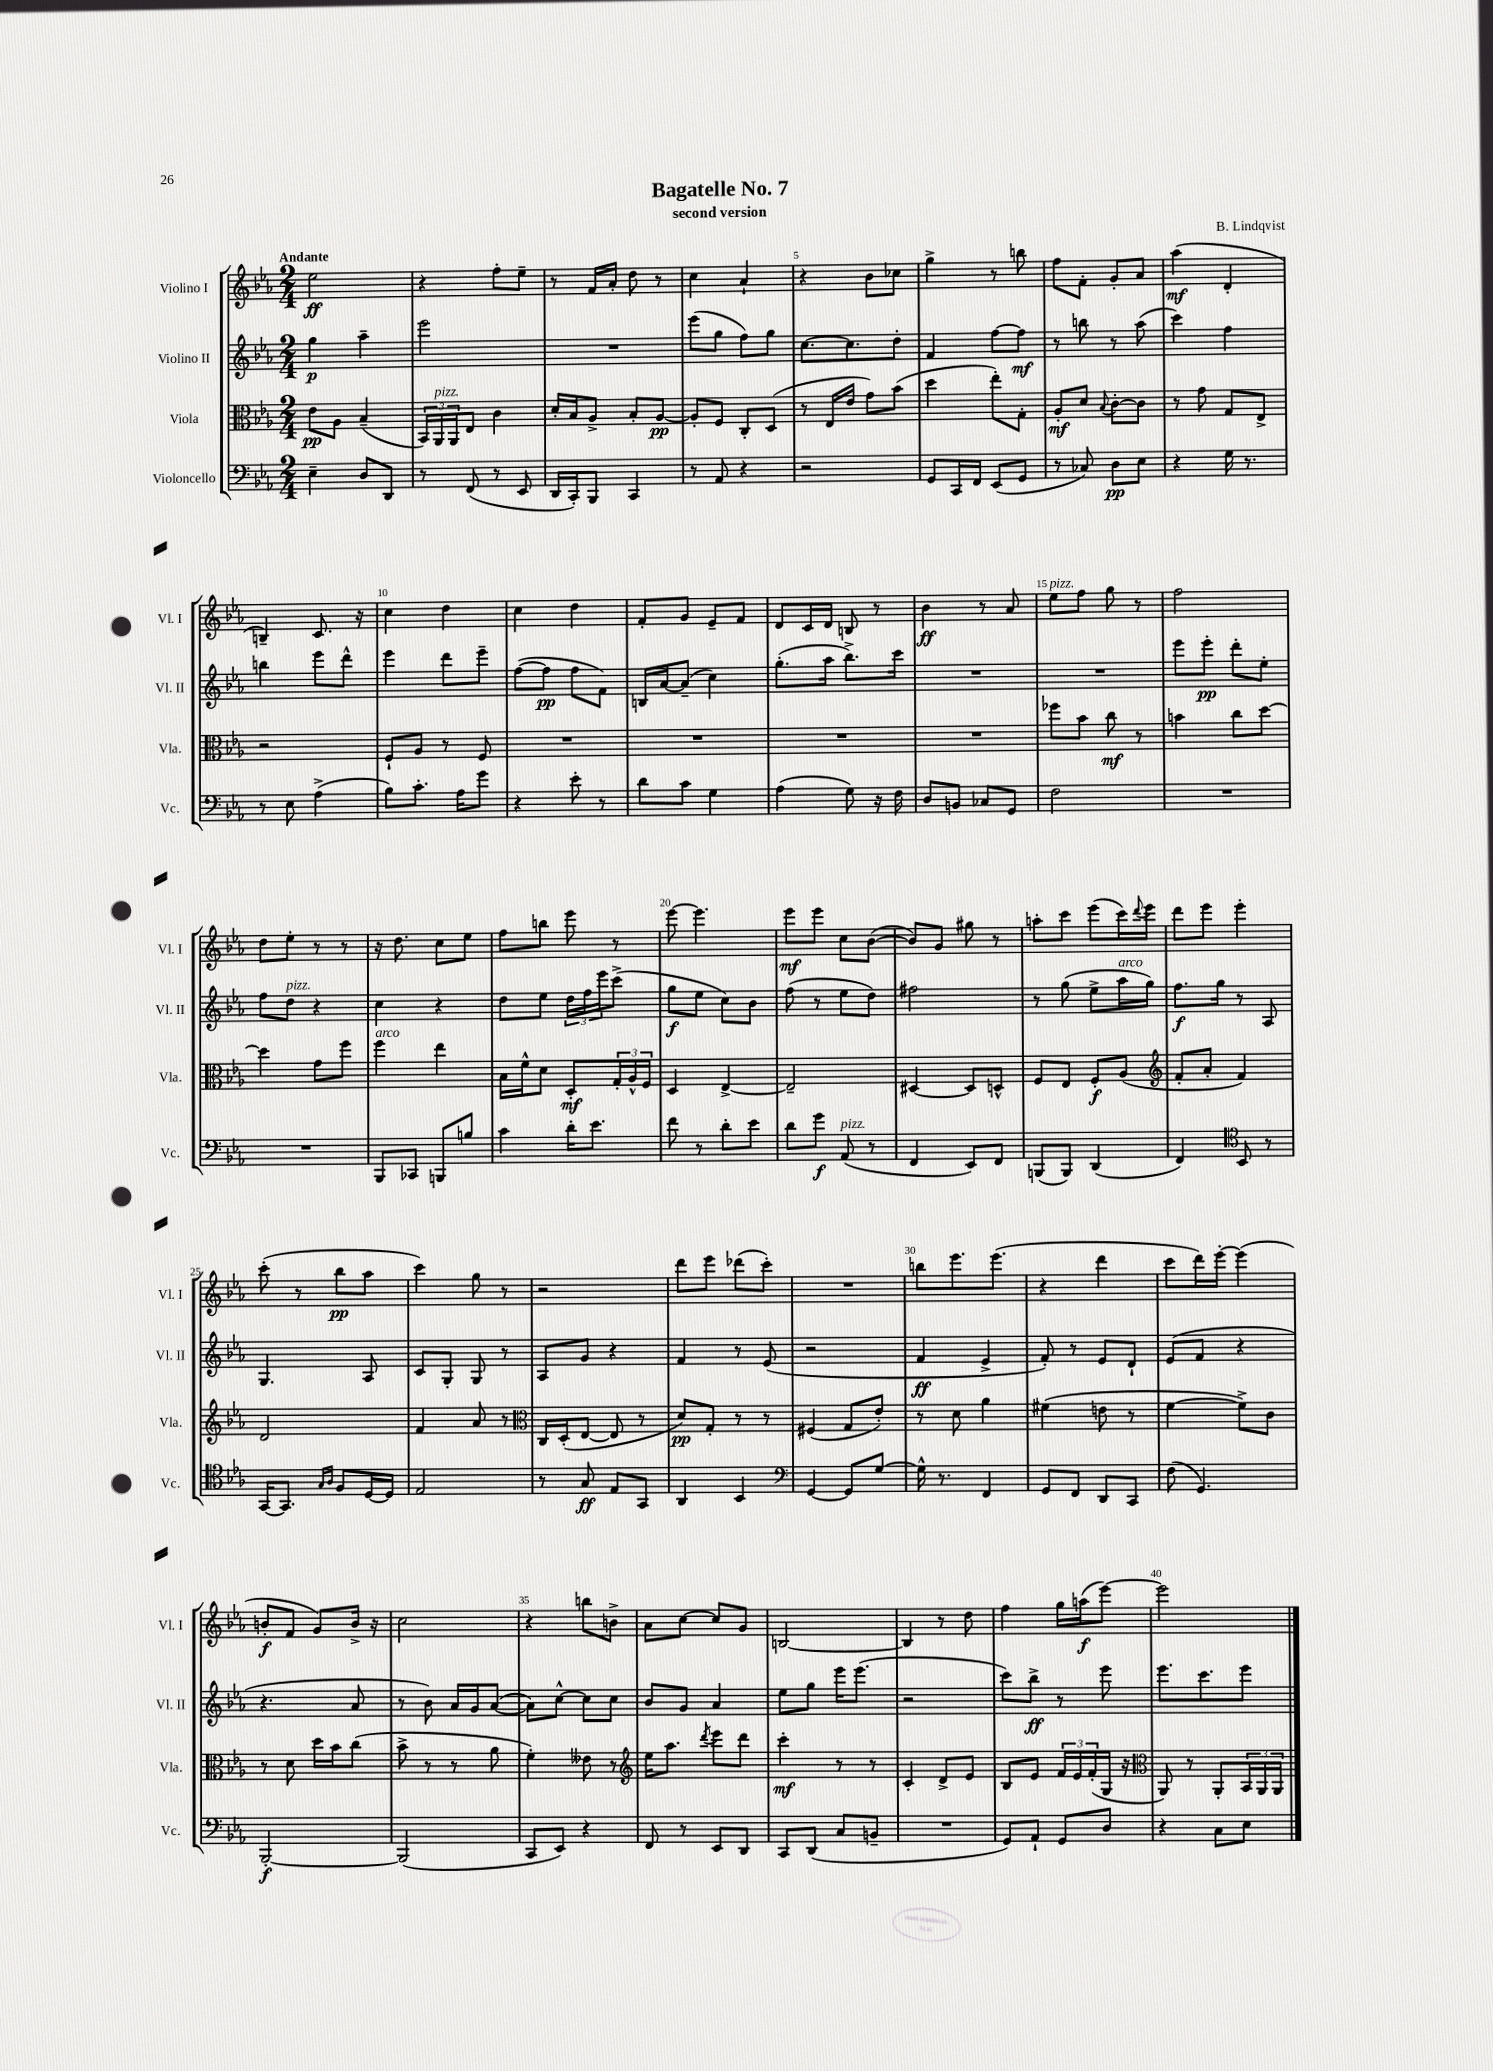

**kern	**kern	**kern	**kern
*staff4	*staff3	*staff2	*staff1
*clefF4	*clefC3	*clefG2	*clefG2
*k[b-e-a-]	*k[b-e-a-]	*k[b-e-a-]	*k[b-e-a-]
*M2/4	*M2/4	*M2/4	*M2/4
4E-~\	8e-\L	4gg\	2ee-\
.	8A-\J	.	.
8D/L	(4B-~/	4aa-~\	.
8DD/J	.	.	.
=	=	=	=
8r	24BB-/LL)	2eee-\	4r
.	24AA-/	.	.
.	24AA-/J	.	.
(8FF/	8E-/J	.	.
8r	4c\	.	8ff'\L
8EE-/	.	.	8ee-~\J
=	=	=	=
16DD/LL	16d'/LL	2r	8r
16CC'/J)	16B-/J	.	.
8BBB-/J	8A-^/J	.	16f/LL
.	.	.	16a-'/JJ
4CC/	8B-'/L	.	8dd\
.	[8A-/J	.	8r
=	=	=	=
8r	8A-'/]L	(8eee-\L	4cc\
8AA-/	8F/J	8gg\J	.
4r	8C'/L	8ff\L)	4a-`/
.	(8D/J	8gg\J	.
=	=	=	=
2r	8r	[8.cc\L	4r
.	16E-/LL	.	.
.	16e-/JJ	8.cc\]	.
.	8g\L)	.	8b-\L
.	(8b-\J	8dd'\J	8cc-\J
=	=	=	=
8GG/L	4dd\	4f/	4gg^\
16CC/L	.	.	.
16FF/JJ	.	.	.
(8EE-/L	8ee-'\L)	[8ff\L	8r
8GG/J	8G'\J	8ff\]J	8bb\
=	=	=	=
8r	8A-'/L	8r	8ff\L
8C-/)	8d/J	8bb\	8f'\J
.	8qqB-/	.	.
8D\L	[8c'\L	8r	8g'/L
8E-\J	8c\]J	(8aa-\	8a-/J
=	=	=	=
4r	8r	4ccc\)	(4aa-\
.	8g\	.	.
16G\	8G/L	4ff\	4d'/
8.r	.	.	.
.	8E-^/J	.	.
=	=	=	=
8r	2r	4bb\	4B~/)
8E-\	.	.	.
(4A-^\	.	8eee-\L	8.c/
.	.	8ddd^^\J	.
.	.	.	16r
=	=	=	=
8B-\L)	8F`/L	4eee-\	4cc\
8.c'\J	8A-/J	.	.
.	8r	8ddd\L	4dd\
16A-\LK	.	.	.
8g\J	8F/	8eee-~\J	.
=	=	=	=
4r	2r	([8ff\L	4cc\
.	.	8ff\]J	.
8e-'\	.	8ff\L	4dd\
8r	.	8f\J)	.
=	=	=	=
8d\L	2r	16B/LL	8f'/L
.	.	[16a-/J	.
8c\J	.	(8a-~/]J	8g/J
4G\	.	4cc\)	8e-~/L
.	.	.	8f/J
=	=	=	=
(4A-\	2r	(8.gg'\L	8d/L
.	.	.	16c/L
.	.	16aa-\Jk	16d/JJ
8G\)	.	8.bb-^\L)	8B/
16r	.	.	8r
16F\	.	16ccc\Jk	.
=	=	=	=
8D/L	2r	2r	4b-\
8BB/J	.	.	.
8C-/L	.	.	8r
8GG/J	.	.	8a-/
=	=	=	=
2F\	8ff-\L	2r	8ee-\L
.	8b-\J	.	8ff\J
.	8cc\	.	8gg\
.	8r	.	8r
=	=	=	=
2r	4b\	8eee-\L	2ff\
.	.	8eee-'\J	.
.	8cc\L	8ddd'\L	.
.	[8dd\J	8ee-'\J	.
=	=	=	=
2r	4dd\]	8ff\L	8dd\L
.	.	8dd\J	8ee-'\J
.	8g\L	4r	8r
.	8ff\J	.	8r
=	=	=	=
8BBB-/L	4ff\	4cc\	16r
.	.	.	8.dd\
8CC-/J	.	.	.
8BBB/L	4ee-\	4r	8cc\L
8B/J	.	.	8ee-\J
=	=	=	=
4c\	16B-\LL	8dd\L	8ff\L
.	16f^^\J	.	.
.	8d\J	8ee-\J	8bb\J
16d'\LK	8D'/L	24dd\LL	8eee-\
.	.	24ff\	.
8.e-\J	.	.	.
.	.	24eee-\J	.
.	24G'/L	(8ccc^\J	8r
.	24A-^^/	.	.
.	24F/JJ	.	.
=	=	=	=
8f\	4D/	8gg\L	[8eee-\
8r	.	8ee-\J	4.eee-\]
8d'\L	[4E-^/	8cc\L)	.
8e-\J	.	8b-\J	.
=	=	=	=
8d\L	2E-~/]	(8ff\	8eee-\L
8g\J	.	8r	8eee-\J
(8AA-/	.	8ee-\L	8cc\L
8r	.	8dd\J)	([8b-\J
=	=	=	=
4FF/	[4D#/	2ff#\	8b-/]L)
.	.	.	8g/J
8EE-/L)	8D#/]L	.	8gg#\
8FF/J	8D^^/J	.	8r
=	=	=	=
(8BBB/L	8F/L	8r	8aa'\L
8BBB/J)	8E-/J	(8gg\	8ccc\J
(4DD/	8F'/L	8ee-^\L	(8eee-\L
.	(8A-/J	16aa-\L	16ccc\L)
.	.	.	8qqddd/
.	.	16gg\JJ)	16eee-\JJ
=	=	=	=
*	*clefG2	*	*
4FF/)	8f'/L	8.ff\L	8ddd\L
.	8a-'/J	.	8eee-\J
.	.	16gg\Jk	.
*clefC4	*	*	*
8BB-/	4f/)	8r	4eee-'\
8r	.	8A-/	.
=	=	=	=
[16GG/LK	2d/	4.G/	(8ccc'\
8.GG/]J	.	.	.
.	.	.	8r
16qqG/LL	.	.	.
16qqA-/JJ	.	.	.
8F/L	.	.	8bb-\L
[16D/L	.	8A-/	8aa-\J
16D/]JJ	.	.	.
=	=	=	=
2E-/	4f/	8c/L	4ccc\)
.	.	8G'/J	.
.	8a-/	8G/	8gg\
.	8r	8r	8r
=	=	=	=
*	*clefC3	*	*
8r	16C/LL	8A-/L	2r
.	(16D'/J	.	.
8G/	[8E-/J	8g/J	.
8E-/L	8E-/]	4r	.
8GG/J	8r	.	.
=	=	=	=
4AA-/	8d/L)	4f/	8ddd\L
.	8G'/J	.	8eee-\J
4BB-/	8r	8r	(8ddd-\L
.	8r	(8e-/	8ccc'\J)
=	=	=	=
*clefF4	*	*	*
[4GG/	(4F#/	2r	2r
8GG/]L	8G/L	.	.
[8G/J	8e-'/J)	.	.
=	=	=	=
16G^^\]	8r	4f/	8bb\L
8.r	.	.	.
.	8d\	.	8.eee-\
4FF/	4a-\	4e-^/	.
.	.	.	(8.eee-\J
=	=	=	=
8GG/L	(4f#\	8f'/)	4r
8FF/J	.	8r	.
8DD/L	8e\	8e-/L	4ddd\
8CC/J	8r	8d`/J	.
=	=	=	=
(8F\	[4f\	(8e-/L	8ccc\L
4.GG/)	.	8f/J	16ddd\L)
.	.	.	[16eee-'\JJ
.	8f^\]L)	4r	(4eee-\]
.	8c\J	.	.
=	=	=	=
[2BBB-'/	8r	4.r	8b'/L
.	8d\	.	8f/J
.	16dd\LL	.	8g/L)
.	16b-\J	.	.
.	(8cc\J	8a-/	16b^/Jk
.	.	.	16r
=	=	=	=
(2BBB-/]	8b-^\	8r	2cc\
.	8r	8b-\)	.
.	8r	16a-/LL	.
.	.	16g/J	.
.	8a-\	([8a-/J	.
=	=	=	=
8CC/L	4f'\)	8a-\]L)	4r
8EE-/J)	.	[8cc^^\J	.
4r	8e--\	8cc\]L	8bb\L
.	8r	8cc\J	8b^\J
=	=	=	=
*	*clefG2	*	*
8FF/	16ee-\LK	8b-/L	8a-\L
.	8.aa-\J	.	.
8r	.	8g/J	[8cc\J
.	8qddd/	.	.
8EE-/L	8eee-\L	4a-/	8cc/]L
8DD/J	8ddd\J	.	8g/J
=	=	=	=
8CC/L	4ccc'\	8ee-\L	[2B/
(8DD/J	.	8gg\J	.
8C/L	8r	16eee-\LK	.
.	.	(8.eee-\J	.
8BB~/J	8r	.	.
=	=	=	=
2r	4c'/	2r	4B/]
.	8d^/L	.	8r
.	8e-/J	.	8dd\
=	=	=	=
8GG/L)	8B-/L	8ccc\L)	4ff\
8AA-`/J	8e-/J	8bb-^\J	.
8GG/L	24f/LL	8r	16gg\LL
.	24e-/	.	.
.	.	.	(16aa\J
.	(24f'/	.	.
8D/J	16G/JJ	8eee-\	[8eee-\J)
.	16r	.	.
=	=	=	=
*	*clefC3	*	*
4r	8AA-/)	8.eee-\L	2eee-\]
.	8r	.	.
.	.	8.ccc\	.
8C\L	8AA-'/L	.	.
8E-\J	24BB-/L	8eee-\J	.
.	24AA-/	.	.
.	24AA-/JJ	.	.
==	==	==	==
*-	*-	*-	*-
